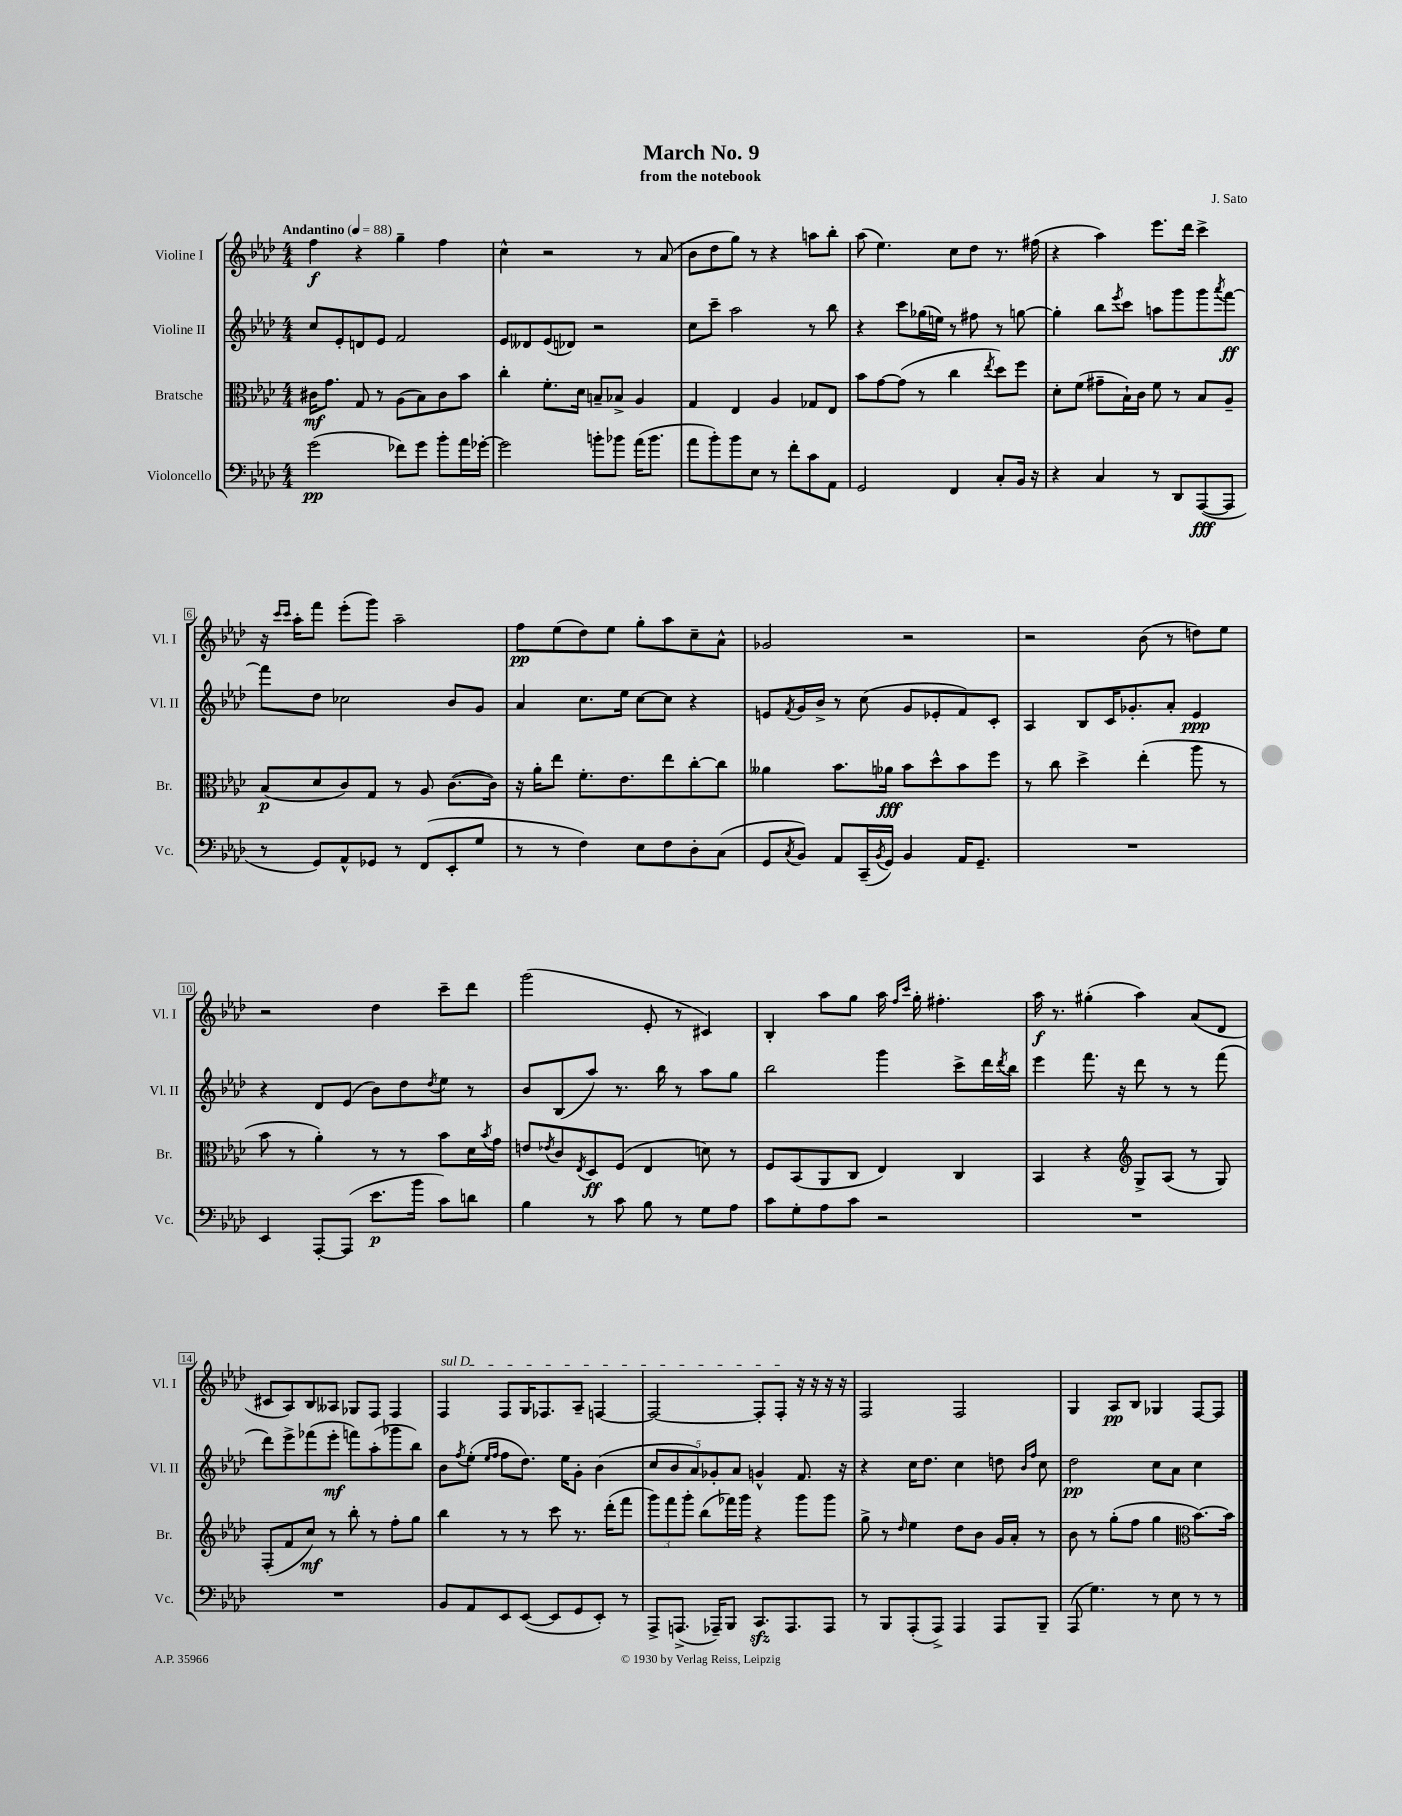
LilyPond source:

\header { title = "March No. 9" composer = "J. Sato" subtitle = "from the notebook" }
<<
\new StaffGroup <<
\new Staff = "s0" \with { instrumentName = "Violine I" shortInstrumentName = "Vl. I" } {
    \clef treble \key aes \major \numericTimeSignature \time 4/4 \tempo "Andantino" 4 = 88
    f''4\f r4 g''4-- f''4 |
    c''4-^ r2 r8 aes'8( |
    bes'8 des''8 g''8) r8 r4 a''8 bes''8-. |
    aes''8( ees''4.) c''8 des''8 r8. fis''16( |
    r4 aes''4) ees'''8. des'''16 c'''4-> |
    r16 \grace { c'''16 c'''16 } aes''16-. f'''8 ees'''8-.( g'''8) aes''2-- |
    f''8\pp ees''8( des''8) ees''8 g''8-. aes''8 c''8-- aes'8-^ |
    ges'2 r2 |
    r2 bes'8( r8 d''8) ees''8 |
    r2 des''4 c'''8-- des'''8 |
    g'''2( ees'8-. r8 cis'4) |
    bes4-. aes''8 g''8 aes''16 \grace { f''16 c'''16 } g''16-. fis''4.-. |
    aes''16\f r8. gis''4-.( aes''4) aes'8( des'8 |
    cis'8 aes8) bes8 aeses8 ges8 f8 f4 |
    \once \override TextSpanner.bound-details.left.text = \markup { \italic "sul D" } f4\startTextSpan f8 g16 fes8. aes8-- f4~ |
    f2~ f8-. f8-.\stopTextSpan r16 r16 r16 r16 |
    f2 f2 |
    g4 aes8\pp bes8 ges4 f8~ f8 \bar "|." |
}
\new Staff = "s1" \with { instrumentName = "Violine II" shortInstrumentName = "Vl. II" } {
    \clef treble \key aes \major \numericTimeSignature \time 4/4
    c''8 ees'8-. d'8 ees'8 f'2 |
    ees'8 deses'8 ees'8( des'8) r2 |
    c''8 c'''8-- aes''2 r8 bes''8 |
    r4 c'''8 ges''16( e''16) r8 fis''8 r8 g''8~ |
    g''4-. bes''8 \acciaccatura { ees'''8 } c'''8 a''8 g'''8 g'''8 \acciaccatura { aes'''8 } f'''8~\ff |
    f'''8 des''8 ces''2 bes'8 g'8 |
    aes'4 c''8. ees''16 c''8~ c''8 r4 |
    e'8 \acciaccatura { f'8 } g'16 bes'16-> r8 c''8( g'8 ees'8-. f'8) c'8-. |
    aes4 bes8 c'16 ges'8.-. aes'8-. ees'4\ppp |
    r4 des'8 ees'8( bes'8) des''8 \acciaccatura { des''8 } ees''8 r8 |
    bes'8 bes8( aes''8) r8. bes''16 r8 aes''8 g''8 |
    bes''2 g'''4 c'''8-> des'''16 \acciaccatura { des'''8 } bes''16 |
    ees'''4 f'''8. r16 des'''8 r8 r8 f'''8( |
    des'''8) ees'''8-> fes'''8( ees'''8-.\mf f'''8) aes''8-.( ges'''8 bes''8) |
    bes'8 \acciaccatura { f''8 } ees''8-.( \grace { ees''16 f''16 } f''8 des''8.) ees''16 g'8-. bes'4( |
    \tuplet 5/4 { c''8 bes'8 aes'8) ges'8-. aes'8 } g'4-^ f'8. r16 |
    r4 c''16 des''8. c''4 d''8 \grace { bes'16 f''16 } c''8 |
    des''2\pp c''8 aes'8 c''4 \bar "|." |
}
\new Staff = "s2" \with { instrumentName = "Bratsche" shortInstrumentName = "Br." } {
    \clef alto \key aes \major \numericTimeSignature \time 4/4
    cis'16\mf g'8. g8 r8 aes8( bes8) cis'8 bes'8 |
    c''4-. f'8.-. des'16 b8-- bes8-> aes4 |
    g4 ees4 aes4 ges8 ees8 |
    bes'8 g'8~ g'8( r8 c''4 \acciaccatura { ees''8 } des''8) f''8 |
    des'8-. f'8( gis'8-- bes16-!) c'16 f'8 r8 bes8 aes8-- |
    bes8\p( des'8 c'8) g8 r8 aes8 c'8.~( c'16) |
    r16 aes'16-. ees''8 f'8.-. ees'8. ees''8 c''8~-. c''8 |
    aeses'4 bes'8. aes'16\fff bes'8 des''8-^ bes'8 f''8 |
    r8 c''8 des''4-> ees''4-.( aes''8 r8 |
    bes'8 r8 aes'4-.) r8 r8 bes'8 des'16 \acciaccatura { bes'8 } g'16 |
    e'8 \acciaccatura { ees'8 } c'8 \acciaccatura { ees8 } des8\ff f8( ees4 d'8) r8 |
    f8 bes,8( aes,8 c8 ees4) c4 |
    bes,4 r4 \clef treble g8-> aes8( r8 g8) |
    f8-.( f'8 c''8\mf) r8 bes''8-. r8 f''8-. g''8 |
    bes''4 r8 r8 c'''8 r8. des'''16-.( f'''8 |
    \tuplet 3/2 { g'''8) f'''8 g'''8-. } bes''8( fes'''16) g'''16 r4 g'''8 g'''8 |
    g''8-> r8 \grace { des''16 } ees''4 des''8 bes'8 g'16 aes'16-. r8 |
    bes'8 r8 g''8-.( f''8 g''4 \clef alto bes'8.~) bes'16 \bar "|." |
}
\new Staff = "s3" \with { instrumentName = "Violoncello" shortInstrumentName = "Vc." } {
    \clef bass \key aes \major \numericTimeSignature \time 4/4
    g'2\pp( fes'8) g'8 bes'8-. aes'16 ges'16~-. |
    ges'2 b'8-. bes'8 aes'16( bes'8. |
    aes'8 bes'8-.) bes'8 ees8 r8 f'8-. c'8 aes,8 |
    g,2 f,4 c8-. bes,16 r16 |
    r4 c4 r8 des,8 aes,,8~\fff( aes,,8 |
    r8 g,8) aes,8-^ ges,8 r8 f,8( ees,8-. g8 |
    r8 r8 f4) ees8 f8 des8-. c8( |
    g,8 \acciaccatura { c8 } bes,8) aes,8 c,16--( \acciaccatura { bes,8 } g,16) bes,4 aes,16 g,8.-- |
    R1 |
    ees,4 aes,,8~-. aes,,8( ees'8.\p bes'16 c'8) d'8 |
    bes4 r8 c'8 bes8 r8 g8 aes8 |
    c'8 g8-. aes8 c'8 r2 |
    R1 |
    R1 |
    bes,8 aes,8 ees,8 ees,8~( ees,8 g,8 ees,8-.) r8 |
    aes,,8-> a,,8.->( aes,,16--) bes,,8 c,8.\sfz aes,,8. aes,,8 |
    r8 bes,,8 aes,,8-.( aes,,8->) aes,,4 aes,,8 bes,,8-- |
    aes,,8( g4.) r8 ees8 r8 r8 \bar "|." |
}
>>
>>
\layout { \context { \Score \override BarNumber.stencil = #(make-stencil-boxer 0.1 0.3 ly:text-interface::print) } }
